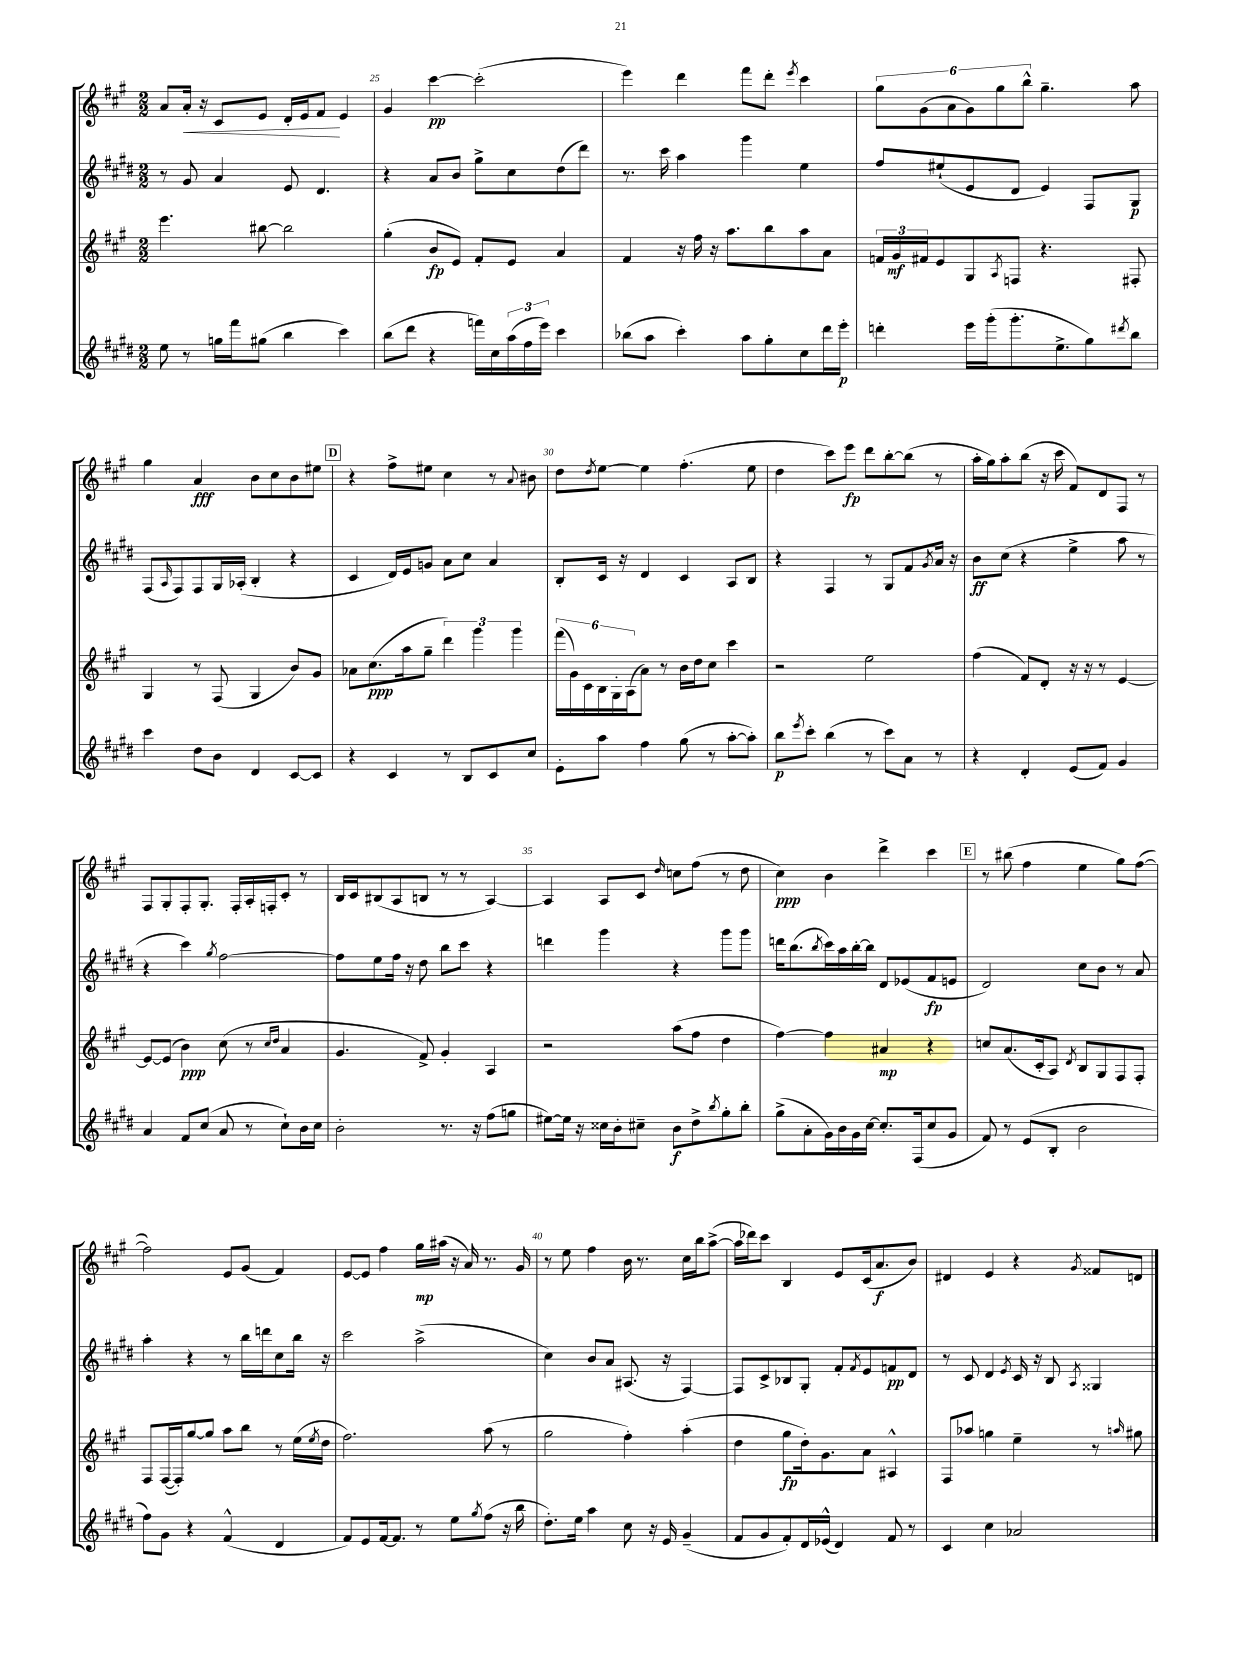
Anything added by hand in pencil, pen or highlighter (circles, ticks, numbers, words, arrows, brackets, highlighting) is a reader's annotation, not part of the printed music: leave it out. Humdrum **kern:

**kern	**dynam	**kern	**dynam	**kern	**dynam	**kern	**dynam
*part4	*part4	*part3	*part3	*part2	*part2	*part1	*part1
*staff4	*staff4	*staff3	*staff3	*staff2	*staff2	*staff1	*staff1
*clefG2	*	*clefG2	*	*clefG2	*	*clefG2	*
*k[f#c#g#d#]	*	*k[f#c#g#]	*	*k[f#c#g#d#]	*	*k[f#c#g#]	*
*M2/2	*	*M2/2	*	*M2/2	*	*M2/2	*
=24	=24	=24	=24	=24	=24	=24	=24
8ee\	.	4.eee\	.	8r	.	8a/L	.
!	!	!	!	!	!	!	!LO:HP:b
8r	.	.	.	8g#/	.	16a'/Jk	<
.	.	.	.	.	.	16r	.
16ggn\LL	.	.	.	4a/	.	8c#/L	.
16fff#\J	.	.	.	.	.	.	.
(8gg#X\J	.	[8bb#X\	.	.	.	8e/J	.
4bb\	.	2bb#\]	.	8e/	.	16d'/LL	.
.	.	.	.	.	.	16e/J	.
.	.	.	.	4.d#/	.	8f#/J	.
4ccc#\)	.	.	.	.	.	4e/	[
=25	=25	=25	=25	=25	=25	=25	=25
(8bb\L	.	(4gg#'\	.	4r	.	4g#/	.
8ddd#\J	.	.	.	.	.	.	.
4r	.	8b/L	fp	8a/L	.	[4ccc#\	pp
.	.	8e/J)	.	8b/J	.	.	.
16fffn\LL)	.	8f#'/L	.	8gg#^\L	.	(2ccc#'\]	.
16cc#\	.	.	.	.	.	.	.
(24aa\	.	8e/J	.	8cc#\	.	.	.
24ff#\	.	.	.	.	.	.	.
24eee\JJ)	.	.	.	.	.	.	.
4ccc#\	.	4a/	.	(8dd#\	.	.	.
.	.	.	.	8ddd#\J)	.	.	.
=26	=26	=26	=26	=26	=26	=26	=26
(8bb-X\L	.	4f#/	.	8.r	.	4eee\)	.
8aa\J	.	.	.	.	.	.	.
.	.	.	.	16ccc#\	.	.	.
4ccc#'\)	.	16r	.	4aa\	.	4ddd\	.
.	.	16ff#\	.	.	.	.	.
.	.	16r	.	.	.	.	.
.	.	8.aa\L	.	.	.	.	.
8aa\L	.	.	.	4ggg#\	.	8fff#\L	.
8gg#'\	.	8bb\	.	.	.	8ddd'\J	.
.	.	.	.	.	.	8qeee/	.
8cc#\	.	8aa\	.	4ee\	.	4ccc#\	.
16ddd#\L	.	8a\J	.	.	.	.	.
16eee'\JJ	p	.	.	.	.	.	.
=27	=27	=27	=27	=27	=27	=27	=27
4dddn'\	.	24fn/LL	.	8ff#/L	.	12gg#\L	.
.	.	24g#/	mf	.	.	.	.
.	.	24f#X/J	.	.	.	(12g#\	.
.	.	8e/	.	(8ee#X`/	.	.	.
.	.	.	.	.	.	12a\	.
16eee\LL	.	8G#/	.	8e/	.	12g#\)	.
(16ggg#'\J	.	.	.	.	.	.	.
.	.	.	.	.	.	12gg#\	.
.	.	8qA/	.	.	.	.	.
8.ggg#'\	.	8Fn/J	.	8d#/J	.	.	.
.	.	.	.	.	.	12bb^^\J	.
.	.	4.r	.	4e/)	.	4.gg#~\	.
8.ee^\	.	.	.	.	.	.	.
8gg#\)	.	.	.	8F#/L	.	.	.
8qddd#X/	.	.	.	.	.	.	.
8bb\J	.	8F#X'/	.	8G#/J	p	8aa\	.
!!LO:LB:g=z
=28	=28	=28	=28	=28	=28	=28	=28
4ccc#\	.	4G#/	.	(8F#/L	.	4gg#\	.
.	.	.	.	16qqA/	.	.	.
.	.	.	.	8F#/)	.	.	.
8dd#\L	.	8r	.	8F#/	.	4a/	fff
8b\J	.	(8F#/	.	16G#/L	.	.	.
.	.	.	.	(16A-X'/JJ	.	.	.
4d#/	.	4G#/	.	4B'/	.	8b\L	.
.	.	.	.	.	.	8cc#\	.
[8c#/L	.	8b/L)	.	4r	.	8b\	.
8c#/J]	.	8g#/J	.	.	.	8ee#X\J	.
!!LO:REH:place=s1:t=D
=29	=29	=29	=29	=29	=29	=29	=29
4r	.	8a-X\L	.	4c#/	.	4r	.
.	.	(8.cc#\	ppp	.	.	.	.
4c#/	.	.	.	16d#/LL)	.	8ff#^\L	.
.	.	16aa\k	.	16e/J	.	.	.
.	.	8gg#~\J	.	8gn/J	.	8ee#X\J	.
8r	.	6ddd\)	.	8a\L	.	4cc#\	.
8B/L	.	.	.	8cc#\J	.	.	.
.	.	6ggg#\	.	.	.	.	.
8c#/	.	.	.	4a/	.	8r	.
.	.	6ggg#\	.	.	.	.	.
.	.	.	.	.	.	8qqa/	.
8cc#/J	.	.	.	.	.	8b#X\	.
=30	=30	=30	=30	=30	=30	=30	=30
8e'\L	.	(24fff#\LL	.	8B'/L	.	8dd\L	.
.	.	24g#\)	.	.	.	.	.
.	.	24c#\	.	.	.	.	.
.	.	.	.	.	.	8qdd/	.
8aa\J	.	24B\	.	16c#/Jk	.	[8ee\J	.
.	.	24G#'\	.	.	.	.	.
.	.	.	.	16r	.	.	.
.	.	(24A\J	.	.	.	.	.
4ff#\	.	8a\J)	.	4d#/	.	4ee\]	.
.	.	8r	.	.	.	.	.
(8gg#\	.	16b\LL	.	4c#/	.	(4.ff#'\	.
.	.	16dd\J	.	.	.	.	.
8r	.	8cc#\J	.	.	.	.	.
[8aa'\L	.	4ccc#\	.	8A/L	.	.	.
8aa'\J])	.	.	.	8B/J	.	8ee\	.
=31	=31	=31	=31	=31	=31	=31	=31
8bb\L	p	2r	.	4r	.	4dd\	.
8qeee/	.	.	.	.	.	.	.
8ccc#'\J	.	.	.	.	.	.	.
(4bb\	.	.	.	4F#/	.	8ccc#\L)	.
.	.	.	.	.	.	8eee\J	fp
8r	.	2ee\	.	8r	.	8ddd\L	.
8ccc#\L)	.	.	.	8G#/L	.	[8bb'\	.
8a\J	.	.	.	8f#/	.	(8bb\J]	.
.	.	.	.	8qg#/	.	.	.
8r	.	.	.	16a/Jk	.	8r	.
.	.	.	.	16r	.	.	.
=32	=32	=32	=32	=32	=32	=32	=32
4r	.	(4ff#\	.	8b\L	ff	16aa'\LL	.
.	.	.	.	.	.	16gg#\J)	.
.	.	.	.	(8cc#\J	.	8aa'\	.
4d#'/	.	8f#/L)	.	4r	.	(8bb\J	.
.	.	8d'/J	.	.	.	16r	.
.	.	.	.	.	.	16ccc#\	.
(8e/L	.	16r	.	4ee^\	.	8f#/L)	.
.	.	16r	.	.	.	.	.
8f#/J)	.	8r	.	.	.	8d/	.
4g#/	.	[4e/	.	8aa\	.	8F#/J	.
.	.	.	.	8r	.	8r	.
!!LO:LB:g=z
=33	=33	=33	=33	=33	=33	=33	=33
4a/	.	8e/L_	.	4r	.	8F#/L	.
.	.	(8e/J]	.	.	.	8G#'/	.
8f#/L	.	4b\)	ppp	4ccc#\)	.	8F#'/	.
(8cc#/J	.	.	.	.	.	8.G#'/J	.
.	.	.	.	8qgg#/	.	.	.
8a/	.	(8cc#\	.	[2ff#\	.	.	.
.	.	.	.	.	.	16F#'/LL	.
8r	.	8r	.	.	.	16A'/	.
.	.	.	.	.	.	16Fn'/J	.
.	.	16qqcc#/LL	.	.	.	.	.
.	.	16qqdd/JJ	.	.	.	.	.
8cc#`\L)	.	4a/	.	.	.	8c#'/J	.
16b\L	.	.	.	.	.	8r	.
16cc#\JJ	.	.	.	.	.	.	.
=34	=34	=34	=34	=34	=34	=34	=34
2b'\	.	4.g#/	.	8ff#\L]	.	16B/LL	.
.	.	.	.	.	.	16c#/J	.
.	.	.	.	8ee\	.	(8B#X/	.
.	.	.	.	16ff#\Jk	.	8A/	.
.	.	.	.	16r	.	.	.
.	.	8f#^/)	.	8dd#\	.	8Bn/J	.
8.r	.	4g#'/	.	8bb\L	.	8r	.
.	.	.	.	8ccc#\J	.	8r	.
16r	.	.	.	.	.	.	.
(8ff#\L	.	4A/	.	4r	.	[4A/)	.
8ggn\J	.	.	.	.	.	.	.
=35	=35	=35	=35	=35	=35	=35	=35
[8ee#X\L)	.	2r	.	4dddn\	.	4A/]	.
16ee#\Jk]	.	.	.	.	.	.	.
16r	.	.	.	.	.	.	.
16cc##X\LL	.	.	.	4ggg#\	.	8A/L	.
16b'\J	.	.	.	.	.	.	.
8cc#X~\J	.	.	.	.	.	8c#/J	.
.	.	.	.	.	.	16qqdd/	.
8b\L	f	(8aa\L	.	4r	.	8ccn\L	.
8dd#^\	.	8ff#\J	.	.	.	(8ff#\J	.
8qbb/	.	.	.	.	.	.	.
8gg#'\	.	4dd\	.	8ggg#\L	.	8r	.
8bb'\J	.	.	.	8ggg#\J	.	8dd\	.
=36	=36	=36	=36	=36	=36	=36	=36
(8gg#^\L	.	[4ff#\)	.	16dddn\KL	.	4cc#\)	ppp
.	.	.	.	(8.bb\	.	.	.
8a'\	.	.	.	.	.	.	.
.	.	.	.	8qbb/	.	.	.
16g#\L)	.	4ff#\]	.	16ccc#\L)	.	4b\	.
16b\	.	.	.	16aa\	.	.	.
16g#\	.	.	.	[16bb'\	.	.	.
[16cc#\JJ	.	.	.	16bb\JJ]	.	.	.
8.cc#'/L]	.	4a#X/	mp	8d#/L	.	4ddd^\	.
.	.	.	.	(8e-X/	.	.	.
(16F#/k	.	.	.	.	.	.	.
8cc#/	.	4r	.	8f#/	fp	4ccc#\	.
8g#/J	.	.	.	8en/J	.	.	.
!!LO:REH:place=s1:t=E
=37	=37	=37	=37	=37	=37	=37	=37
8f#/)	.	8ccn/L	.	2d#/)	.	8r	.
8r	.	(8.a/	.	.	.	(8bb#X\	.
(8e/L	.	.	.	.	.	4ff#\	.
.	.	16c#'/k	.	.	.	.	.
8B'/J	.	8A/J)	.	.	.	.	.
.	.	8qd/	.	.	.	.	.
2b\	.	8B/L	.	8cc#\L	.	4ee\	.
.	.	8G#/	.	8b\J	.	.	.
.	.	8F#/	.	8r	.	8gg#\L)	.
.	.	8F#'/J	.	8a/	.	([8ff#\J	.
!!LO:LB:g=z
=38	=38	=38	=38	=38	=38	=38	=38
8ff#\L)	.	8F#/L	.	4aa'\	.	2ff#\])	.
8g#\J	.	([16F#/L	.	.	.	.	.
.	.	16F#'/J])	.	.	.	.	.
4r	.	[8gg#/	.	4r	.	.	.
.	.	8gg#/J]	.	.	.	.	.
(4f#^^/	.	8aa\L	.	8r	.	8e/L	.
.	.	8bb\J	.	16bb\LL	.	(8g#/J	.
.	.	.	.	16dddn\J	.	.	.
4d#/	.	8r	.	8cc#\	.	4f#/)	.
.	.	(16ee\LL	.	16bb\Jk	.	.	.
.	.	8qee/	.	.	.	.	.
.	.	16dd\JJ	.	16r	.	.	.
=39	=39	=39	=39	=39	=39	=39	=39
8f#/L)	.	2.ff#\)	.	2ccc#\	.	[8e/L	.
8e/	.	.	.	.	.	8e/J]	.
[16f#/k	.	.	.	.	.	4ff#\	.
8.f#/J]	.	.	.	.	.	.	.
8r	.	.	.	(2aa^\	.	16gg#\LL	mp
.	.	.	.	.	.	(16aa#X\JJ	.
8ee\L	.	.	.	.	.	16r	.
.	.	.	.	.	.	16a/)	.
8qgg#/	.	.	.	.	.	.	.
(8ff#\J	.	(8aa\	.	.	.	8.r	.
16r	.	8r	.	.	.	.	.
16bb\	.	.	.	.	.	16g#/	.
=40	=40	=40	=40	=40	=40	=40	=40
8.dd#'\L)	.	2gg#\	.	4cc#\)	.	8r	.
.	.	.	.	.	.	8ee\	.
16ee\Jk	.	.	.	.	.	.	.
4aa\	.	.	.	8b/L	.	4ff#\	.
.	.	.	.	8a/J	.	.	.
8cc#\	.	4ff#'\)	.	(8.A#X/	.	16b\	.
.	.	.	.	.	.	8.r	.
16r	.	.	.	.	.	.	.
16e/	.	.	.	16r	.	.	.
(4g#~/	.	(4aa'\	.	[4F#/)	.	16cc#\LL	.
.	.	.	.	.	.	16bb\J	.
.	.	.	.	.	.	([8aa^\J	.
=41	=41	=41	=41	=41	=41	=41	=41
8f#/L	.	4dd\	.	8F#/L]	.	16aa\LL]	.
.	.	.	.	.	.	16ddd-X\J)	.
8g#/	.	.	.	8c#^/	.	8ccc#\J	.
8f#'/)	.	8gg#\L	fp	8B-X/	.	4B/	.
16d#/L	.	16dd'\k)	.	8G#'/J	.	.	.
(16e-X^^/JJ	.	8.g#\	.	.	.	.	.
4d#/)	.	.	.	8f#'/L	.	8e/L	.
.	.	.	.	8qf#/	.	.	.
.	.	8a\J	.	8e/	.	(16c#/k	.
.	.	.	.	.	.	8.a/	f
8f#/	.	4A#X^^/	.	8fn/	pp	.	.
8r	.	.	.	8d#/J	.	8b/J)	.
=42	=42	=42	=42	=42	=42	=42	=42
4c#/	.	8F#/L	.	8r	.	4d#X/	.
.	.	8aa-X/J	.	8c#/	.	.	.
4cc#\	.	4ggn\	.	4d#/	.	4e/	.
.	.	.	.	8qe/	.	.	.
2a-X/	.	4ee~\	.	16c#/	.	4r	.
.	.	.	.	16r	.	.	.
.	.	.	.	8B/	.	.	.
.	.	.	.	8qA/	.	8qg#/	.
.	.	8r	.	4G##X/	.	8f##X/L	.
.	.	16qqaan/	.	.	.	.	.
.	.	8gg#X\	.	.	.	8dn/J	.
==	==	==	==	==	==	==	==
*-	*-	*-	*-	*-	*-	*-	*-
